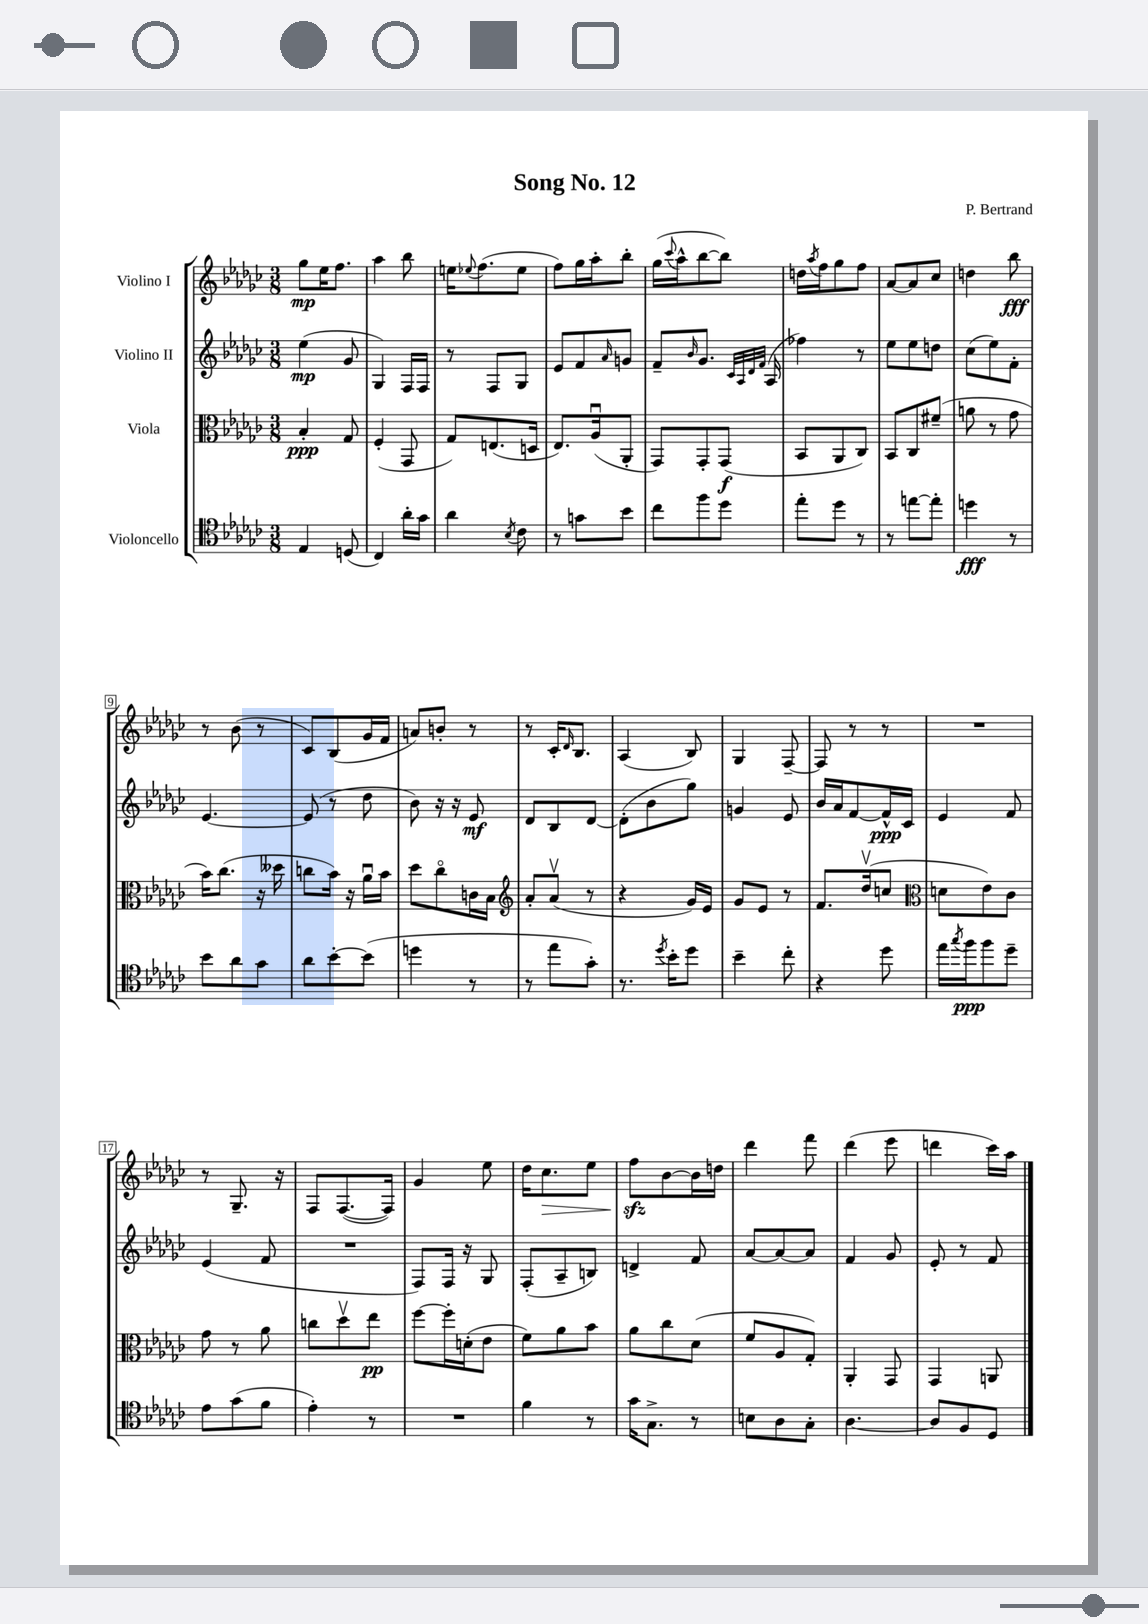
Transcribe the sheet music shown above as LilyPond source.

\header { title = "Song No. 12" composer = "P. Bertrand" }
<<
\new StaffGroup <<
\new Staff = "s0" \with { instrumentName = "Violino I" } {
    \clef treble \key ges \major \numericTimeSignature \time 3/8
    ges''8\mp ees''16 f''8. |
    aes''4 bes''8 |
    e''16 \appoggiatura { ees''8 } f''8.( ees''8 |
    f''8) ges''16 aes''16-. bes''8-. |
    ges''16( \appoggiatura { ces'''8 } aes''16-^ bes''8~ bes''8) |
    d''16 \acciaccatura { aes''8 } f''16 ges''8 f''8 |
    aes'8~ aes'8 ces''8 |
    d''4 bes''8\fff |
    r8 bes'8( r8 |
    ces'8) bes8( ges'16 f'16 |
    a'8) b'8-. r8 |
    r8 ces'16-. \grace { des'16 } bes8. |
    aes4( bes8) |
    ges4 f8~-- |
    f8 r8 r8 |
    R4. |
    r8 ges8.-- r16 |
    f8 f8.~( f16) |
    ges'4 ees''8 |
    des''16 ces''8.\> ees''8 |
    f''8\sfz\! bes'8~ bes'16 d''16 |
    des'''4 f'''8 |
    des'''4( ees'''8 |
    d'''4 ces'''16) aes''16 \bar "|." |
}
\new Staff = "s1" \with { instrumentName = "Violino II" } {
    \clef treble \key ges \major \numericTimeSignature \time 3/8
    ees''4\mp( ges'8 |
    ges4) f16 f16 |
    r8 f8 ges8 |
    ees'8 f'8 \grace { aes'16 } g'8 |
    f'8-- \grace { bes'16 } ges'8. \grace { ces'32 aes32 des'32 f'32 } aes16( |
    fes''4) r8 |
    ees''8 ees''8 d''8 |
    ces''8( ees''8) f'8-. |
    ees'4.~ |
    ees'8( r8 des''8 |
    bes'8) r16 r16 ees'8\mf |
    des'8 bes8 des'8~ |
    des'8-.( bes'8 ges''8) |
    g'4 ees'8 |
    bes'16 aes'16 f'8~ f'16-^\ppp ces'16 |
    ees'4 f'8 |
    ees'4( f'8 |
    R4. |
    f8) f16 r16 ges8 |
    f8-.( aes8-- b8) |
    d'4-> f'8 |
    aes'8~ aes'8~ aes'8 |
    f'4 ges'8 |
    ees'8-. r8 f'8 \bar "|." |
}
\new Staff = "s2" \with { instrumentName = "Viola" } {
    \clef alto \key ges \major \numericTimeSignature \time 3/8
    bes4-.\ppp ges8 |
    f4-.( ges,8 |
    ges8) e8.( d16 |
    ees8.) aes16\downbow( aes,8-. |
    ges,8) ges,8-. ges,8\f( |
    bes,8 aes,8 ces8) |
    bes,8 ces8 fis'8--( |
    a'8 r8 ges'8 |
    bes'16) ces''8.( r16 deses''16 |
    c''8 bes'16) r16 aes'16\downbow bes'16 |
    des''8 ces''8\flageolet c'16 bes16 |
    \clef treble aes'8-. aes'8\upbow( r8 |
    r4 ges'16) ees'16 |
    ges'8 ees'8 r8 |
    f'8. des''16\upbow( c''8 |
    \clef alto d'8 ees'8) ces'8 |
    ges'8 r8 aes'8 |
    c''8 des''8\upbow ees''8\pp |
    f''8~ f''16-. d'16-.( ees'8 |
    f'8) aes'8 bes'8 |
    aes'8 ces''8 des'8( |
    f'8 aes8 ges8-.) |
    aes,4-. ges,8 |
    ges,4 a,8 \bar "|." |
}
\new Staff = "s3" \with { instrumentName = "Violoncello" } {
    \clef tenor \key ges \major \numericTimeSignature \time 3/8
    ees4 d8( |
    ces4) aes'16-. ges'16 |
    aes'4 \acciaccatura { bes8 } ces'8 |
    r8 g'8 bes'8 |
    ces''8 f''8 des''8 |
    ees''8-. des''8 r8 |
    r8 e''8~ e''8-. |
    d''4\fff r8 |
    bes'8 aes'8 ges'8 |
    aes'8 bes'8~-. bes'8( |
    d''4 r8 |
    r8 ees''8 ges'8-.) |
    r8. \acciaccatura { des''8 } bes'16-. des''8 |
    bes'4-- ces''8-. |
    r4 des''8 |
    ees''16 \acciaccatura { ges''8 } f''16\ppp f''8 des''8-- |
    ees'8 ges'8( f'8 |
    ees'4-.) r8 |
    R4. |
    f'4 r8 |
    ges'16 ges8.-> r8 |
    b8 aes8 ges8-. |
    aes4.~ |
    aes8 f8 des8 \bar "|." |
}
>>
>>
\layout { \context { \Score \override BarNumber.stencil = #(make-stencil-boxer 0.1 0.3 ly:text-interface::print) } }
